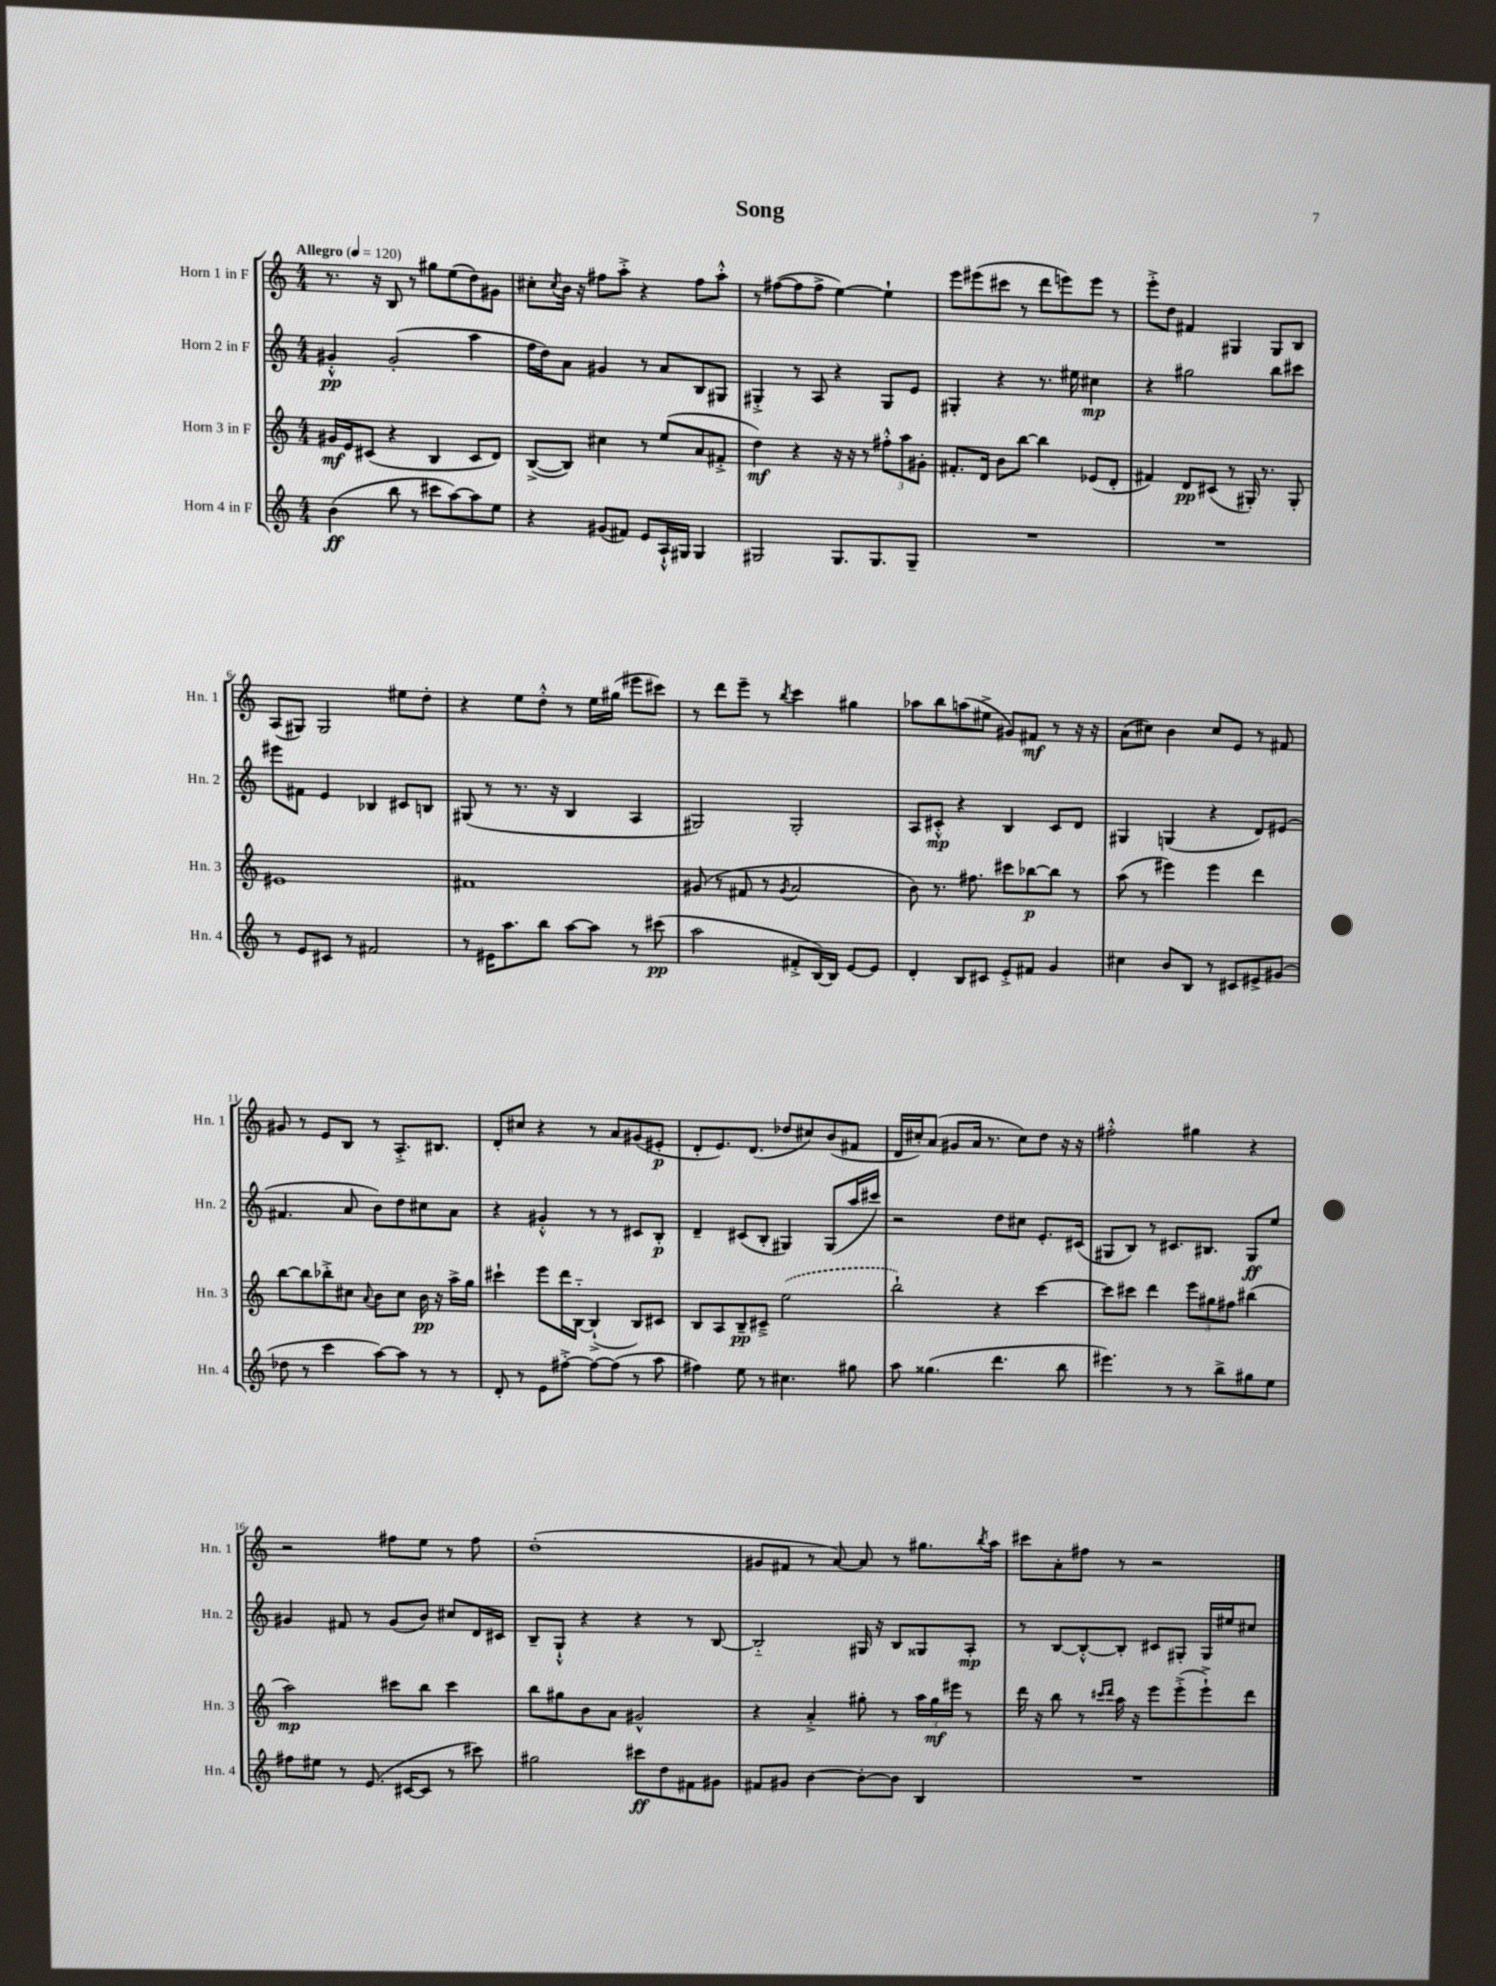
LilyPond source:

\header { title = "Song" }
<<
\new StaffGroup <<
\new Staff = "s0" \with { instrumentName = "Horn 1 in F" shortInstrumentName = "Hn. 1" } {
    \clef treble \key c \major \numericTimeSignature \time 4/4 \tempo "Allegro" 4 = 120
    r8. r16 b8 r8 gis''8 e''8( d''8) gis'8 |
    cis''8-. \acciaccatura { cis''8 } b'16 r16 fis''8 a''8-.-> r4 fis''8 a''8-.-^ |
    r8 fis''8~( fis''8 fis''8-> e''4~) e''4-! |
    e'''8 eis'''8( cis'''8 r8 d'''8 e'''8) e'''8 r8 |
    e'''8-.-> d''8 fis'4 gis4 gis8 b8 |
    a8( gis8) gis2 eis''8 d''8-. |
    r4 e''8 d''8-.-^ r8 e''16 gis''16( eis'''8 cis'''8) |
    r8 d'''8 e'''8-- r8 \acciaccatura { b''8 } c'''4 gis''4 |
    aes''8 b''8 a''8( eis''8-> gis'8) fis'8\mf r8 r16 r16 |
    a'8( cis''8) b'4 cis''8 e'8 r8 fis'8 |
    gis'8 r8 e'8 b8 r8 a8.-.-> bis8. |
    d'8-. cis''8 r4 r8 a'8 gis'8( eis'8-.\p |
    d'8-. e'8.) d'8.( des''8 cis''8) b'8( fis'8 |
    d'16 cis''16-.) a'8( gis'8 a'16 r8. cis''8) d''8 r16 r16 |
    fis''2-.-^ gis''4 r4 |
    r2 fis''8 e''8 r8 fis''8 |
    d''1-.( |
    gis'8 fis'8 r8 a'8~) a'8 r8 gis''8. \acciaccatura { b''8 } a''16 |
    cis'''8 a'8-. fis''8 r8 r2 \bar "|." |
}
\new Staff = "s1" \with { instrumentName = "Horn 2 in F" shortInstrumentName = "Hn. 2" } {
    \clef treble \key c \major \numericTimeSignature \time 4/4
    gis'4-.-^\pp gis'2-.( a''4 |
    f''16 d''16) a'8 gis'4 r8 a'8 b8 gis8 |
    gis4-.-> r8 a8 r4 gis8 e'8 |
    gis4-. r4 r8. eis''16 cis''4\mp |
    r4 gis''2 b''8 cis'''8 |
    eis'''8 fis'8 e'4 bes4 cis'8 b8 |
    gis8( r8 r8. r16 b4 a4 |
    gis2) gis2-. |
    a8 cis'8-.-^\mp r4 b4 cis'8 d'8 |
    gis4 g4( r4 d'8) eis'8( |
    fis'4. a'8 b'8) d''8 cis''8 a'8 |
    r4 gis'4-.-^ r8 r8 cis'8 b8-.\p |
    d'4-- cis'8( b8-. gis4) gis8( a''16 cis'''16) |
    r2 d''8 cis''8 e'8.-. cis'16( |
    gis8 b8) r8 cis'8. bis8. gis8\ff e''8 |
    gis'4 fis'8 r8 gis'8( b'8) cis''8 d'16 cis'16 |
    b8-- g8-!-^ r4 r4 r8 b8~ |
    b2-_ gis16 r16 b8 gisis8 a8-.\mp |
    r8 b8~ b8~-.-^ b8-. cis'8 gis8-. gis16 eis''16 cis''8 \bar "|." |
}
\new Staff = "s2" \with { instrumentName = "Horn 3 in F" shortInstrumentName = "Hn. 3" } {
    \clef treble \key c \major \numericTimeSignature \time 4/4
    gis'16\mf e'16 cis'8( r4 b4 cis'8 d'8) |
    b8~->( b8) cis''4 r8 e''8( a'8 fis'8-.-> |
    d''4\mf) r4 r16 r16 r8 \tuplet 3/2 { fis''8-.-^ a''8 gis'8-. } |
    fis'8.-. d'16 b'8 b''8~ b''4 ees'8( d'8-. |
    fis'4) d'8\pp cis'8( r8 gis16-.) r8. gis8-. |
    eis'1 |
    fis'1 |
    gis'8( r8 fis'8 r8 \acciaccatura { gis'8 } a'2 |
    b'8) r8. fis''8. cis'''8 bes''8~\p bes''8 r8 |
    a''8( r8 eis'''4) eis'''4 d'''4 |
    b''8~ b''8 bes''8-.-> cis''8 \appoggiatura { a'8 } b'8 cis''8 b'16\pp r16 a''16-> g''16 |
    cis'''4-! e'''8 d'''16 b16~-_ b4-!->( b8) cis'8 |
    b8 a8 b8--\pp cis'8---> \once \slurDashed e''2( |
    b''2-!) r4 c'''4~ |
    c'''8 cis'''8 d'''4 \tuplet 3/2 { e'''8 gis''8 fis''8 } bis''4( |
    a''2\mp) cis'''8 b''8 cis'''4 |
    b''8 gis''8 b'8 a'8 gis'2-^ |
    r4 a'4-.-> gis''8-. r8 \tuplet 3/2 { a''16 gis''16\mf eis'''16 } r8 |
    d'''16 r16 b''8 r8 \grace { cis'''16 d'''16 } a''16 r16 e'''8 e'''8-.->( e'''8-!->) d'''8 \bar "|." |
}
\new Staff = "s3" \with { instrumentName = "Horn 4 in F" shortInstrumentName = "Hn. 4" } {
    \clef treble \key c \major \numericTimeSignature \time 4/4
    b'4\ff( b''8 r8 cis'''8 a''8~) a''8 e''8 |
    r4 gis'8( fis'8) e'8 a16-!-^ gis16 gis4 |
    gis2 gis8. gis8. gis8-- |
    R1 |
    R1 |
    r8 e'8 cis'8 r8 fis'2 |
    r8 eis'16 a''8. b''8 a''8~ a''8 r8 cis'''8\pp( |
    a''2 fis'8-.-> b16~) b16 e'8~ e'8 |
    d'4-. b8 cis'8 e'8-.-> fis'8 g'4 |
    cis''4 b'8 b8 r8 cis'8 eis'8-> gis'8( |
    des''8 r8 c'''4 a''8~) a''8 r8 r8 |
    d'8-. r8 e'8 fis''8~-.-> fis''8~ fis''8( r8 a''8 |
    fis''4) e''8 r8 cis''4. gis''8 |
    a''8 gisis''4.( d'''4. b''8 |
    eis'''4.) r8 r8 b''8-> gis''8 e''8 |
    fis''8 eis''8 r8 e'8.( cis'16~ cis'8 r8 cis'''8) |
    gis''2 cis'''8\ff d''8 fis'8 gis'8 |
    fis'8 gis'8 b'4~ b'8~-. b'8 b4 |
    R1 \bar "|." |
}
>>
>>
